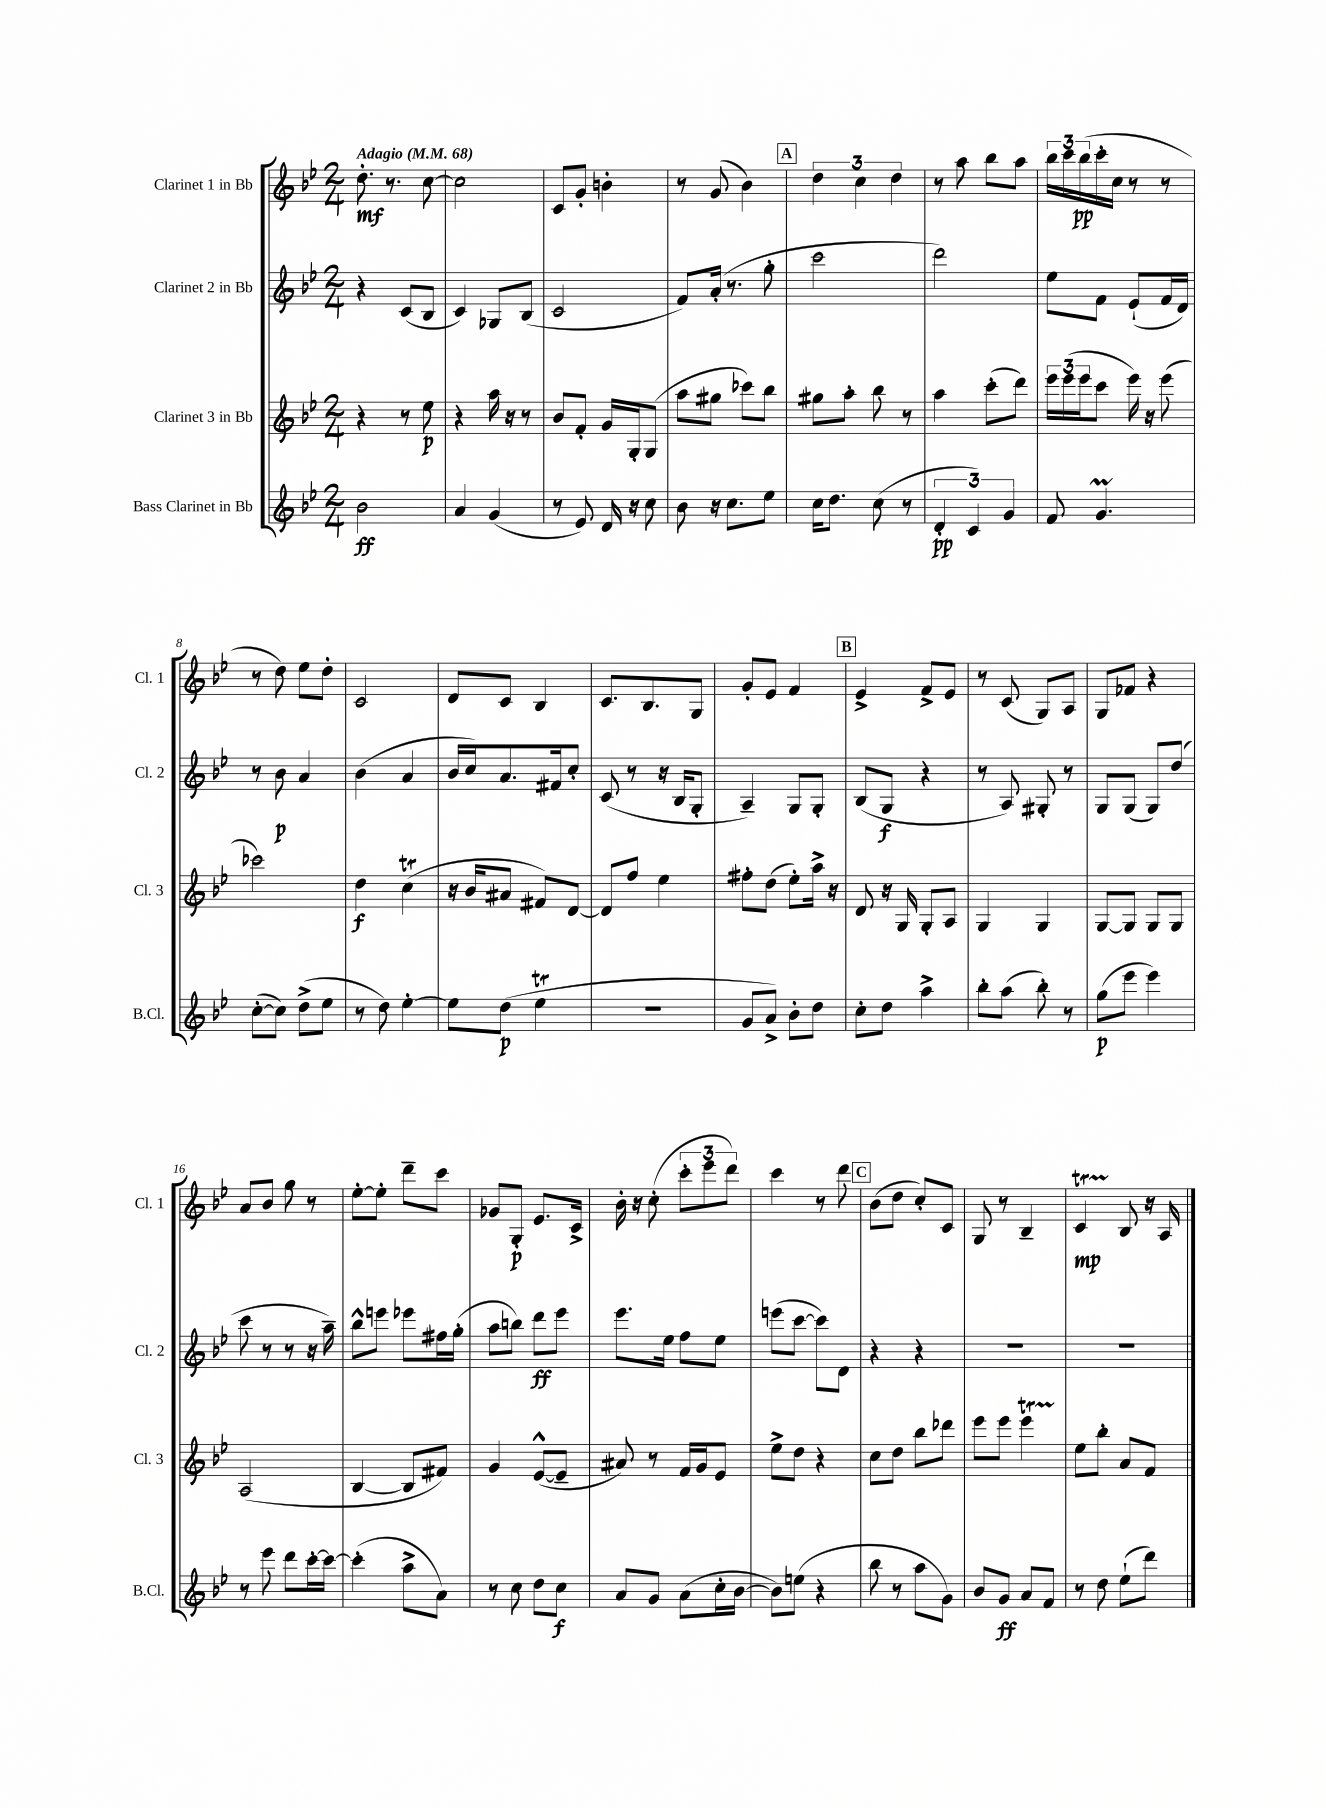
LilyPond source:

<<
\new StaffGroup <<
\new Staff = "s0" \with { instrumentName = "Clarinet 1 in Bb" shortInstrumentName = "Cl. 1" } {
    \clef treble \key bes \major \numericTimeSignature \time 2/4 \tempo "Adagio" 4 = 68
    d''8.-.\mf r8. c''8~ |
    c''2 |
    c'8 g'8-. b'4-. |
    r8 g'8( bes'4) |
    \mark \markup { \box "A" } \tuplet 3/2 { d''4 c''4 d''4 } |
    r8 a''8 bes''8 a''8 |
    \tuplet 3/2 { bes''16 c'''16 bes''16\pp( } c'''16-. c''16 r8 r8 |
    r8 d''8) ees''8 d''8-. |
    c'2 |
    d'8 c'8 bes4 |
    c'8. bes8. g8 |
    g'8-. ees'8 f'4 |
    \mark \markup { \box "B" } ees'4-> f'8-> ees'8 |
    r8 c'8( g8) a8 |
    g8 fes'8 r4 |
    a'8 bes'8 g''8 r8 |
    ees''8~-. ees''8-. d'''8-- c'''8 |
    ges'8 g8-.\p ees'8. c'16-> |
    bes'16-. r16 c''8-.( \tuplet 3/2 { c'''8-. ees'''8 d'''8) } |
    c'''4 r8 d'''8 |
    \mark \markup { \box "C" } bes'8( d''8 c''8-.) c'8 |
    g8 r8 bes4-- |
    c'4\startTrillSpan\mp bes8\stopTrillSpan r16 a16 \bar "|." |
}
\new Staff = "s1" \with { instrumentName = "Clarinet 2 in Bb" shortInstrumentName = "Cl. 2" } {
    \clef treble \key bes \major \numericTimeSignature \time 2/4
    r4 c'8( bes8 |
    c'4) ges8 bes8( |
    c'2 |
    f'8) a'16-.( r8. g''8-. |
    \mark \markup { \box "A" } c'''2 |
    d'''2) |
    ees''8 f'8 ees'8-!( f'16 d'16) |
    r8 bes'8\p a'4 |
    bes'4( a'4 |
    bes'16 c''16) a'8. fis'16 c''8-. |
    c'8( r8 r16 bes16 g8-. |
    a4--) g8 g8-. |
    \mark \markup { \box "B" } bes8( g8\f r4 |
    r8 a8) gis8-. r8 |
    g8 g8( g8) d''8( |
    c'''8 r8 r8 r16 a''16--) |
    bes''8-^ e'''8 ees'''8 fis''16 g''16-.( |
    a''8 b''8) d'''8\ff ees'''8 |
    ees'''8. ees''16 f''8 ees''8 |
    e'''8( c'''8~ c'''8) d'8 |
    \mark \markup { \box "C" } r4 r4 |
    R2 |
    R2 \bar "|." |
}
\new Staff = "s2" \with { instrumentName = "Clarinet 3 in Bb" shortInstrumentName = "Cl. 3" } {
    \clef treble \key bes \major \numericTimeSignature \time 2/4
    r4 r8 ees''8\p |
    r4 a''16 r16 r8 |
    bes'8 f'8-. g'16 g16-. g8( |
    a''8 gis''8 ces'''8) bes''8 |
    \mark \markup { \box "A" } gis''8 a''8-. bes''8 r8 |
    a''4 c'''8-.( d'''8) |
    \tuplet 3/2 { ees'''16 ees'''16( ees'''16 } c'''8 ees'''16) r16 ees'''8( |
    ces'''2) |
    d''4\f c''4\trill( |
    r16 bes'16 ais'8 fis'8) d'8~ |
    d'8 f''8 ees''4 |
    fis''8-. d''8( ees''8-.) a''16-> r16 |
    \mark \markup { \box "B" } d'8 r16 g16 g8-. a8 |
    g4 g4 |
    g8~ g8 g8 g8 |
    a2( |
    bes4~ bes8 fis'8) |
    g'4 ees'8~-^( ees'8-- |
    ais'8) r8 f'16 g'16 ees'8 |
    ees''8-> d''8 r4 |
    \mark \markup { \box "C" } c''8 d''8 bes''8 des'''8 |
    ees'''8 ees'''8 ees'''4\startTrillSpan |
    ees''8\stopTrillSpan bes''8-. a'8 f'8 \bar "|." |
}
\new Staff = "s3" \with { instrumentName = "Bass Clarinet in Bb" shortInstrumentName = "B.Cl." } {
    \clef treble \key bes \major \numericTimeSignature \time 2/4
    bes'2\ff |
    a'4 g'4( |
    r8 ees'8) d'16 r16 c''8 |
    bes'8 r16 c''8. ees''8 |
    \mark \markup { \box "A" } c''16 d''8. c''8( r8 |
    \tuplet 3/2 { d'4-.\pp c'4) g'4 } |
    f'8 g'4.\prall |
    c''8~-.( c''8) d''8->( ees''8 |
    r8 d''8) ees''4~-. |
    ees''8 d''8\p( ees''4\trill |
    R2 |
    g'8 a'8->) bes'8-. d''8 |
    \mark \markup { \box "B" } c''8-. d''8 a''4-> |
    bes''8-. a''8( bes''8-.) r8 |
    g''8\p( ees'''8 ees'''4) |
    r8 ees'''8 d'''8 c'''16~-. c'''16~ |
    c'''4-.( a''8-> a'8) |
    r8 c''8 d''8 c''8\f |
    a'8 g'8 a'8( c''16-. bes'16~ |
    bes'8) e''8( r4 |
    \mark \markup { \box "C" } bes''8 r8 a''8 g'8) |
    bes'8 g'8\ff a'8 f'8 |
    r8 d''8 ees''8-!( d'''8) \bar "|." |
}
>>
>>
